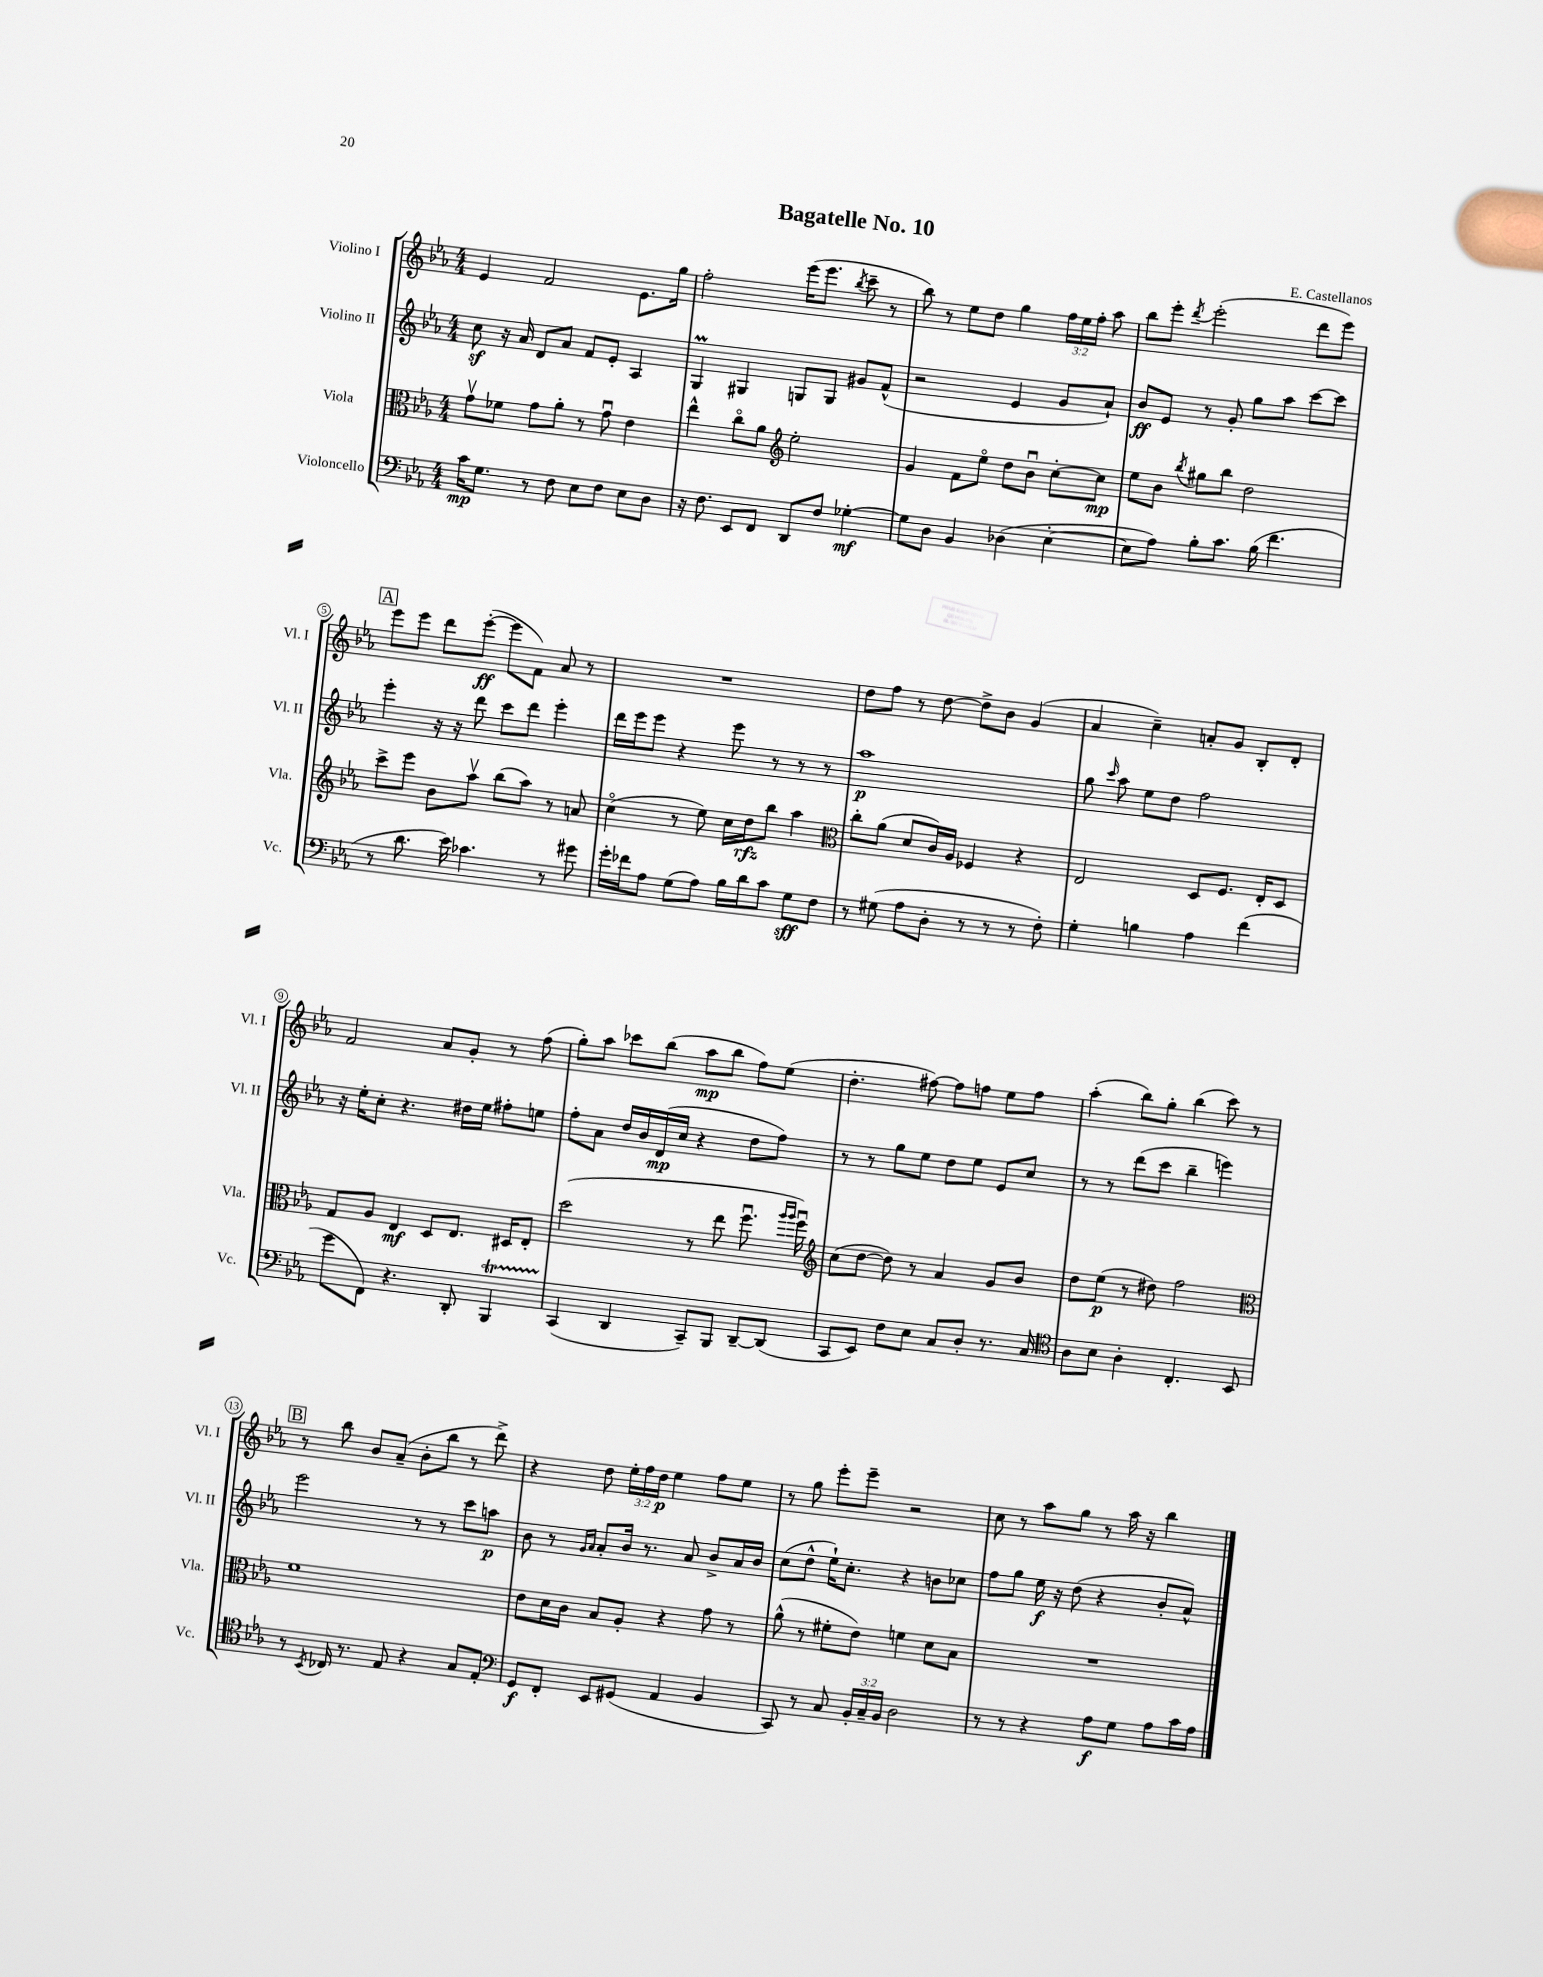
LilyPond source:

\header { title = "Bagatelle No. 10" composer = "E. Castellanos" }
<<
\new StaffGroup <<
\new Staff = "s0" \with { instrumentName = "Violino I" shortInstrumentName = "Vl. I" } {
    \clef treble \key ees \major \numericTimeSignature \time 4/4 \override Staff.TupletNumber.text = #tuplet-number::calc-fraction-text
    \autoBeamOff ees'4 f'2 ees'8.[ g''16] |
    f''2-. ees'''16[( ees'''8.] \acciaccatura { bes''8 } c'''8-- r8 |
    bes''8) r8 ees''8[ d''8] g''4 \tuplet 3/2 { f''16[ ees''16 f''16]-. } aes''8 |
    bes''8[ ees'''8]-. \acciaccatura { d'''8 } ees'''2-.( d'''8[ ees'''8]) |
    \mark \markup { \box "A" } ees'''8[ ees'''8] d'''8[ ees'''8]~-.\ff( ees'''8[ f'8]) aes'8 r8 |
    R1 |
    d''8[ f''8] r8 d''8~ d''8[-> bes'8] g'4( |
    aes'4 c''4--) a'8[-. g'8] bes8[-. d'8]-. |
    f'2 aes'8[ g'8]-. r8 f''8( |
    g''8[-.) aes''8] ces'''8[ bes''8]( aes''8[\mp bes''8] f''8[) ees''8]( |
    d''4.-. fis''8~) fis''8[ f''8] ees''8[ f''8] |
    aes''4-.( bes''8[) g''8]-. bes''4( c'''8) r8 |
    \mark \markup { \box "B" } r8 bes''8 bes'8[ aes'8]--( bes'8[-. bes''8] r8 d'''8->) |
    r4 d''8 \tuplet 3/2 { ees''16[-. f''16 d''16]\p } ees''4 f''8[ ees''8] |
    r8 g''8 ees'''8[-. ees'''8]-- r2 |
    c''8 r8 aes''8[ g''8] r8 aes''16 r16 bes''4 \bar "|." |
}
\new Staff = "s1" \with { instrumentName = "Violino II" shortInstrumentName = "Vl. II" } {
    \clef treble \key ees \major \numericTimeSignature \time 4/4
    \autoBeamOff c''8\sf r16 aes'16 d'8[ aes'8] f'8[ ees'8]-. aes4 |
    g4\prall gis4 g8[ g8] gis'8[ f'8]-^( |
    r2 ees'4 g'8[ aes'8]-!) |
    bes'8[\ff ees'8] r8 g'8-. g''8[ aes''8] c'''8[~ c'''8] |
    \mark \markup { \box "A" } ees'''4-. r16 r16 d'''8 c'''8[ d'''8] ees'''4-. |
    d'''16[ ees'''16 ees'''8] r4 ees'''8 r8 r8 r8 |
    aes''1\p |
    g''8 \grace { c'''16 } aes''8 ees''8[ d''8] f''2 |
    r16 ees''16[-. c''8]-. r4. dis''16[ ees''16] fis''8[-. e''8] |
    f''8[-. aes'8] d''16[ bes'16 d'16\mp( c''16] r4 d''8[ f''8]) |
    r8 r8 g''8[ ees''8] d''8[ ees''8] ees'8[ c''8] |
    r8 r8 d'''8[( c'''8] bes''4-- e'''4) |
    \mark \markup { \box "B" } ees'''2 r8 r8 c'''8[ a''8]\p |
    bes'8 r8 \grace { g'16[ aes'16] } aes'8[-. bes'16] r8. aes'8 bes'8[-> aes'16 bes'16] |
    c''8[( d''8]-^ ees''16[-!) c''8.]-. r4 b'8[ ces''8] |
    f''8[ g''8] ees''16\f r16 d''8( r4 bes'8[-. aes'8]-^) \bar "|." |
}
\new Staff = "s2" \with { instrumentName = "Viola" shortInstrumentName = "Vla." } {
    \clef alto \key ees \major \numericTimeSignature \time 4/4
    \autoBeamOff g'8[\upbow fes'8] g'8[ aes'8]-. r8 g'8\downbow ees'4 |
    ees''4-^ c''8[\flageolet aes'8] \clef treble ees''2-. |
    g'4 f'8[ ees''8]\flageolet d''8[ bes'8]\downbow c''8[~-. c''8]\mp |
    ees''8[ bes'8] \acciaccatura { bes''8 } gis''8[ bes''8] d''2 |
    \mark \markup { \box "A" } c'''8[-> ees'''8] bes'8[ aes''8]\upbow bes''8[( aes''8]) r8 a'8 |
    c''4\flageolet( r8 ees''8) c''16[ d''16\rfz bes''8] aes''4 |
    \clef alto c''8[-. aes'8]( d'8[ c'16) aes16] fes4 r4 |
    ees2 d8[ f8.] ees16[-. d8] |
    g8[ aes8] ees4\mf d8[ ees8.] dis16[ ees8]-. |
    d''2( r8 ees''8 f''8.\downbow \grace { aes''16[ aes''16] } f''16\downbow) |
    \clef treble c''8[( d''8]~ d''8) r8 aes'4 g'8[ bes'8] |
    d''8[ ees''8]\p( r8 dis''8) f''2 |
    \mark \markup { \box "B" } \clef alto f'1 |
    ees'8[ d'16 c'16] bes8[ aes8]-. r4 g'8 r8 |
    aes'8-^( r8 fis'8[-. ees'8]) f'4 d'8[ bes8] |
    R1 \bar "|." |
}
\new Staff = "s3" \with { instrumentName = "Violoncello" shortInstrumentName = "Vc." } {
    \clef bass \key ees \major \numericTimeSignature \time 4/4 \override Staff.TupletNumber.text = #tuplet-number::calc-fraction-text
    \autoBeamOff c'16[\mp g8.] r8 f8 ees8[ f8] ees8[ d8] |
    r16 f8. ees,8[ f,8] d,8[ f8] ges4~-.\mf |
    ges8[ d8] bes,4 des4( ees4~-. |
    ees8[ aes8]) bes8[-. c'8.] bes16( f'4. |
    \mark \markup { \box "A" } r8 d'8. ees'16) ces'4. r8 gis'8 |
    g'16[-. fes'16 aes8] g8[( aes8]) bes16[ d'16 c'8] g8[\sff f8] |
    r8 gis8( aes8[ d8]-. r8 r8 r8 f8-.) |
    g4-. b4 aes4 f'4( |
    g'8[ f,8]) r4. d,8-. bes,,4\startTrillSpan |
    c,4\stopTrillSpan( d,4 c,8[--) bes,,8] d,8[~-- d,8]( |
    c,8[ ees,8]) f8[ ees8] c8[ d8]-. r8. c16 |
    \clef tenor aes8[ bes8] aes4-. c4.-. bes,8 |
    \mark \markup { \box "B" } r8 \acciaccatura { bes,8 } ces16 r8. ees8 r4 g8[ ees8]-. |
    \clef bass g,8[\f f,8]-. ees,8[ gis,8]( aes,4 bes,4 |
    c,8) r8 c8 \tuplet 3/2 { bes,16[-. c16-- bes,16] } d2 |
    r8 r8 r4 aes8[\f g8] aes8[ c'16 aes16] \bar "|." |
}
>>
>>
\layout { \context { \Score \override BarNumber.stencil = #(make-stencil-circler 0.1 0.3 ly:text-interface::print) } }
